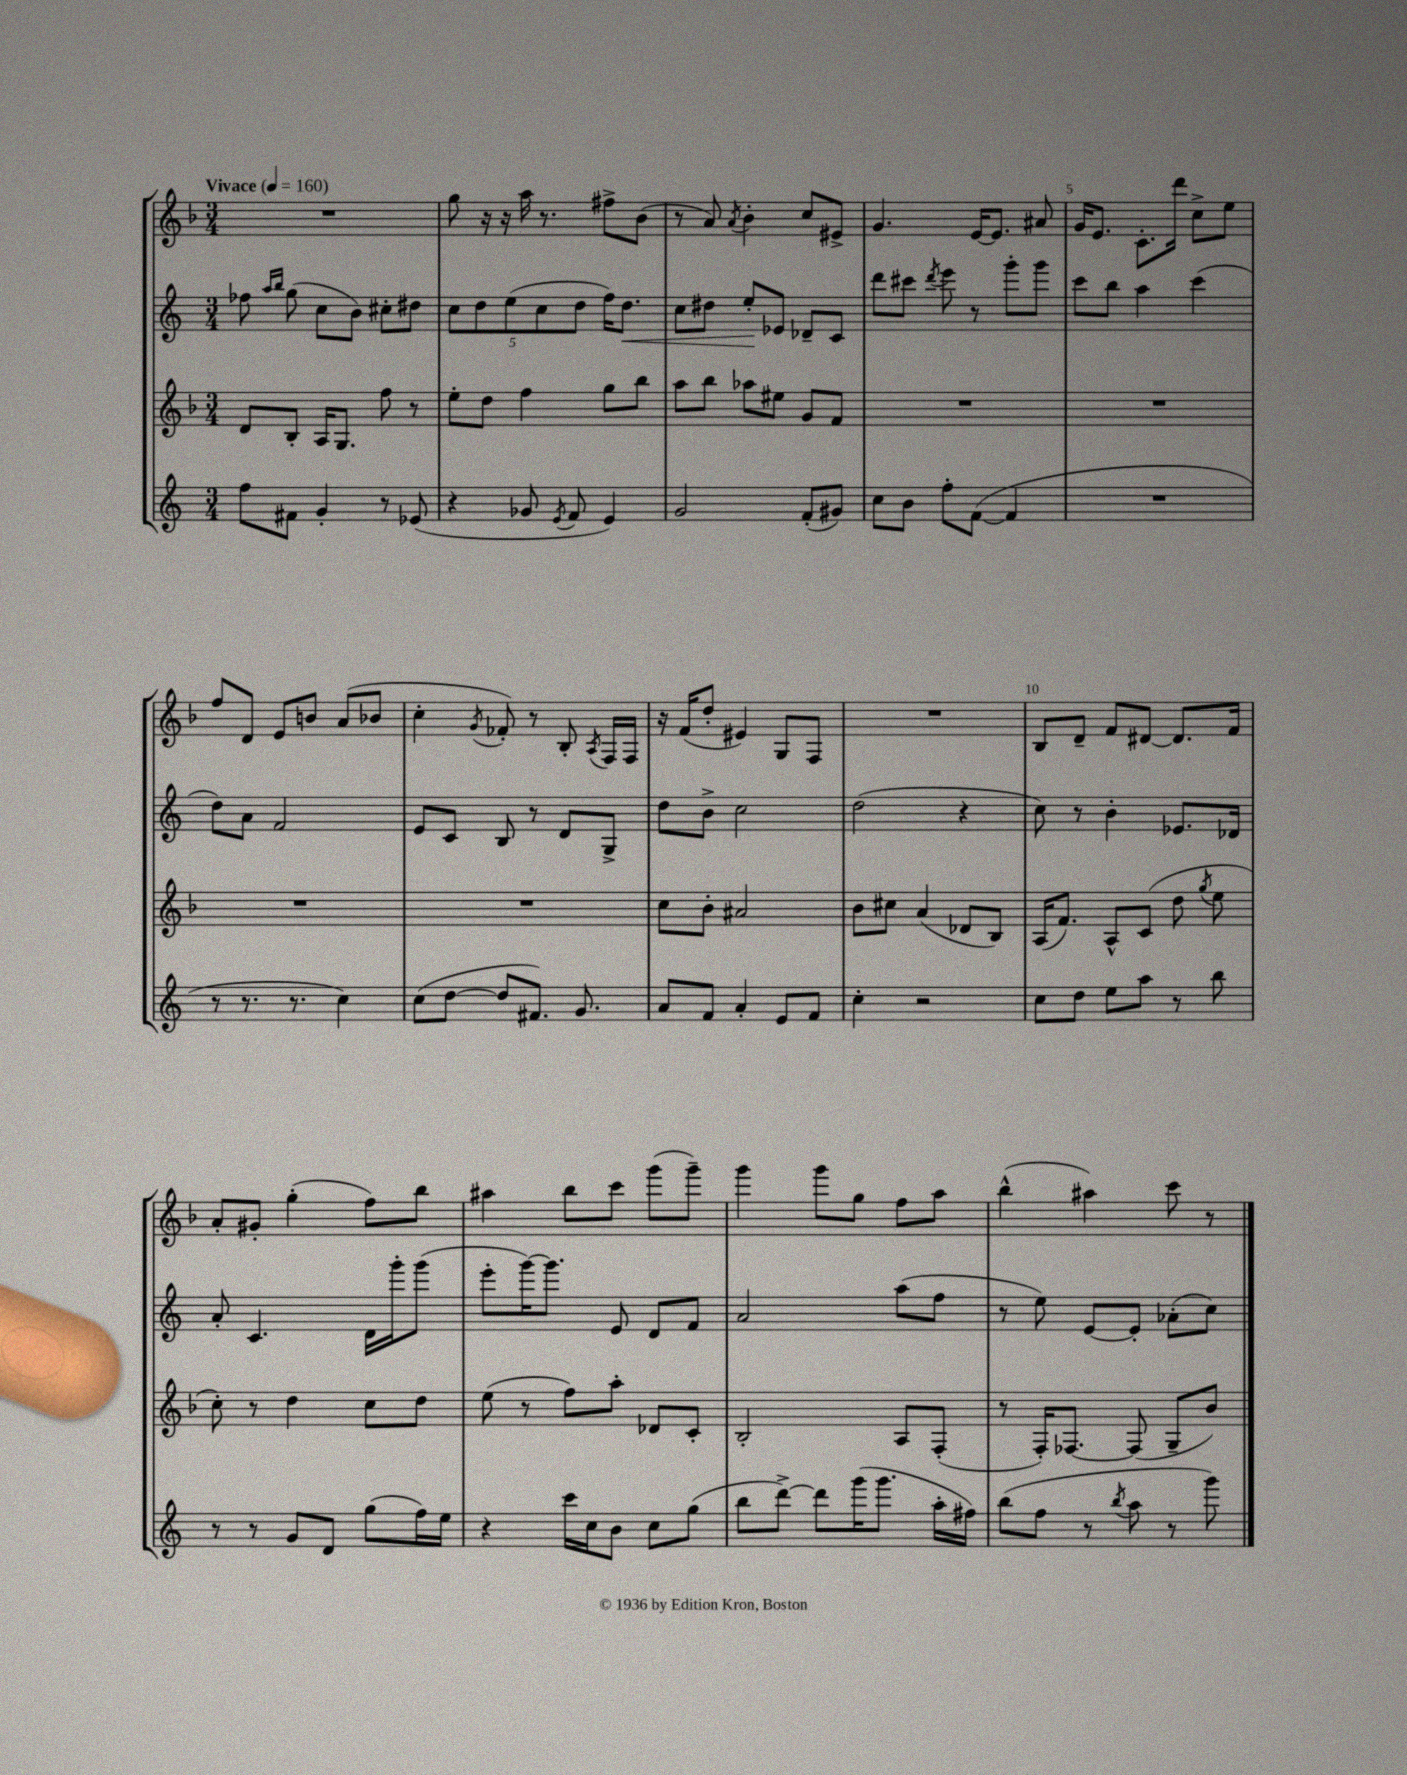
<<
\new StaffGroup <<
\new Staff = "s0" {
    \clef treble \key f \major \numericTimeSignature \time 3/4 \tempo "Vivace" 4 = 160
    \autoBeamOff R2. |
    g''8 r16 r16 a''16 r8. fis''8[-> bes'8]( |
    r8 a'8) \acciaccatura { a'8 } bes'4-. c''8[ eis'8]-> |
    g'4. e'16[~ e'8.] ais'8 |
    g'16[ e'8.] c'8.[-. d'''16] c''8[-> e''8] |
    f''8[ d'8] e'8[ b'8] a'8[( bes'8] |
    c''4-. \acciaccatura { g'8 } fes'8-.) r8 bes8-. \acciaccatura { a8 } f16[ f16] |
    r16 f'16[( d''8]-. eis'4) g8[ f8] |
    R2. |
    bes8[ d'8]-- f'8[ dis'8]~ dis'8.[ f'16] |
    a'8[-. gis'8]-. g''4-.( f''8[) bes''8] |
    ais''4 bes''8[ c'''8] g'''8[( g'''8]--) |
    g'''4 g'''8[ g''8] f''8[ a''8] |
    bes''4-^( ais''4) c'''8 r8 \bar "|." |
}
\new Staff = "s1" {
    \clef treble \key c \major \numericTimeSignature \time 3/4
    \autoBeamOff fes''8 \grace { a''16[ b''16] } g''8( c''8[ b'8]) cis''8[-. dis''8] |
    \tuplet 5/4 { c''8[ d''8 e''8( c''8 d''8] } f''16[) d''8.]\< |
    c''8[ dis''8] e''8[-.\! ees'8] des'8[-- c'8] |
    d'''8[ cis'''8] \acciaccatura { d'''8 } e'''8 r8 g'''8[-. g'''8] |
    c'''8[ b''8] a''4 c'''4( |
    d''8[) a'8] f'2 |
    e'8[ c'8] b8 r8 d'8[ g8]-> |
    d''8[ b'8]-> c''2 |
    d''2( r4 |
    c''8) r8 b'4-. ees'8.[ des'16] |
    a'8-. c'4. d'16[ g'''16-. g'''8]( |
    e'''8[-. g'''16~) g'''8.] e'8 d'8[ f'8] |
    a'2 a''8[( f''8] |
    r8 e''8) e'8[~ e'8]-. aes'8[-.( c''8]) \bar "|." |
}
\new Staff = "s2" {
    \clef treble \key f \major \numericTimeSignature \time 3/4
    \autoBeamOff d'8[ bes8]-. a16[ g8.] f''8 r8 |
    e''8[-. d''8] f''4 g''8[ bes''8] |
    a''8[ bes''8] aes''8[ eis''8] g'8[ f'8] |
    R2. |
    R2. |
    R2. |
    R2. |
    c''8[ bes'8]-. ais'2 |
    bes'8[ cis''8] a'4( des'8[ bes8]) |
    a16[( f'8.]) a8[-^ c'8]( d''8 \acciaccatura { g''8 } e''8 |
    c''8-.) r8 d''4 c''8[ d''8] |
    e''8( r8 f''8[) a''8]-. des'8[ c'8]-. |
    bes2-. a8[ f8]-.( |
    r8 f16[-.) fes8.]~ fes8( g8[-- bes'8]) \bar "|." |
}
\new Staff = "s3" {
    \clef treble \key c \major \numericTimeSignature \time 3/4
    \autoBeamOff f''8[ fis'8] g'4-. r8 ees'8( |
    r4 ges'8 \acciaccatura { e'8 } f'8 e'4) |
    g'2 f'8[-.( gis'8]) |
    c''8[ b'8] f''8[-. f'8]~( f'4 |
    R2. |
    r8 r8. r8. c''4) |
    c''8[( d''8]~ d''8[ fis'8.]) g'8. |
    a'8[ f'8] a'4-. e'8[ f'8] |
    c''4-. r2 |
    c''8[ d''8] e''8[ a''8] r8 b''8 |
    r8 r8 g'8[ d'8] g''8[( f''16) e''16] |
    r4 c'''16[ c''16 b'8] c''8[ g''8]( |
    b''8[ d'''8]~->) d'''8[ g'''16( g'''8.] a''16[-. fis''16]) |
    b''8[( f''8] r8 \acciaccatura { b''8 } a''8 r8 g'''8) \bar "|." |
}
>>
>>
\layout { \context { \Score \override BarNumber.break-visibility = ##(#f #t #t) barNumberVisibility = #(every-nth-bar-number-visible 5) } }
